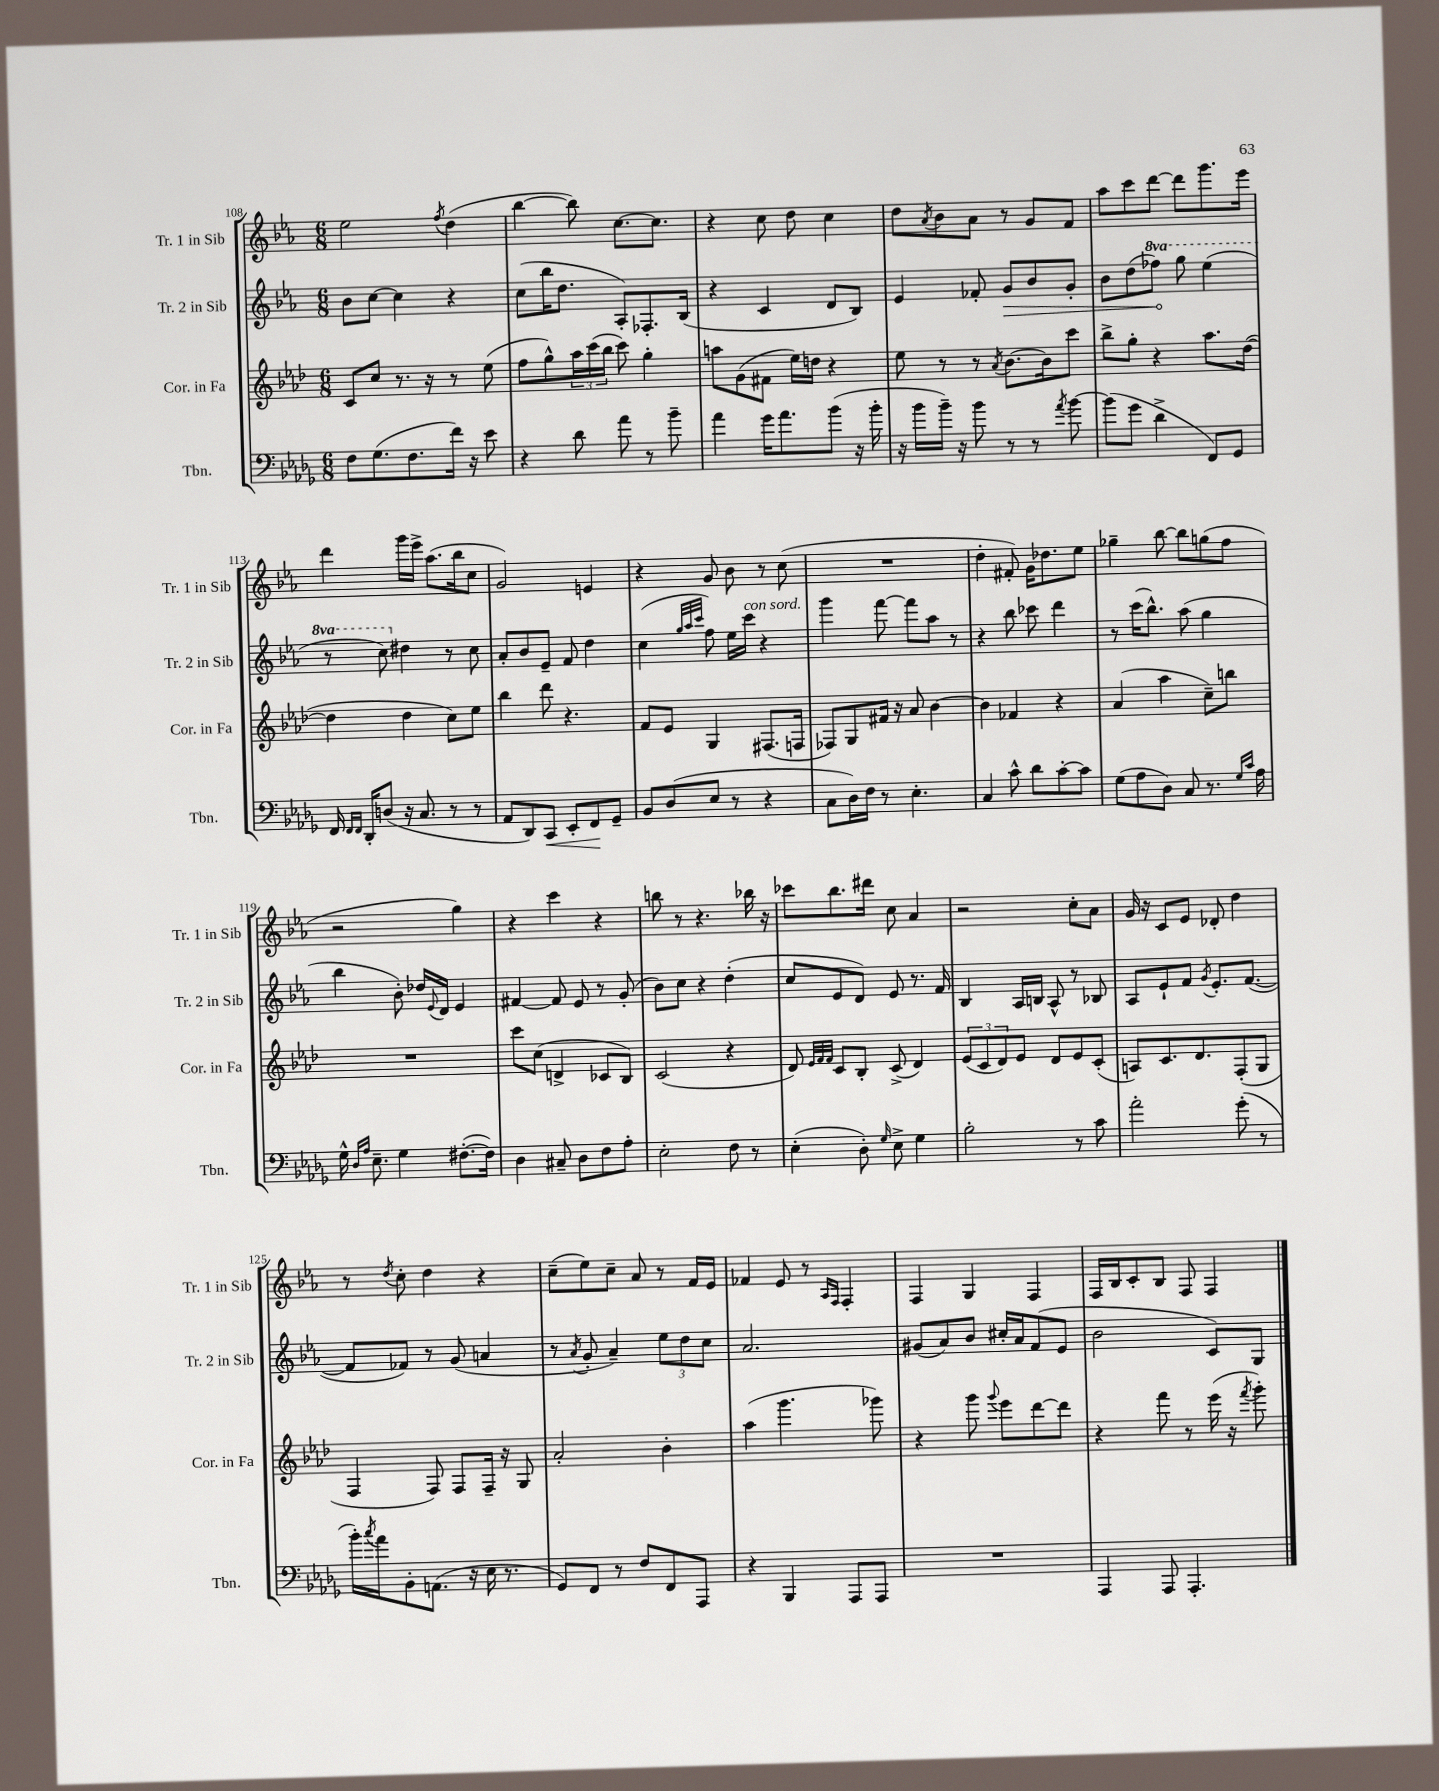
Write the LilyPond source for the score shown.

<<
\new StaffGroup <<
\new Staff = "s0" \with { instrumentName = "Tr. 1 in Sib" shortInstrumentName = "Tr. 1 in Sib" } {
    \clef treble \key ees \major \numericTimeSignature \time 6/8
    ees''2 \acciaccatura { f''8 } d''4( |
    bes''4~ bes''8) c''8.~ c''8. |
    r4 c''8 d''8 c''4 |
    d''8 \acciaccatura { aes'8 } bes'8 aes'8 r8 g'8 f'8 |
    aes''8 c'''8 d'''8~ d'''8 g'''8. ees'''16 |
    d'''4 g'''16 ees'''16-> aes''8.( bes''16 c''8 |
    g'2) e'4 |
    r4 g'8 bes'8 r8 c''8( |
    R2. |
    d''4-. fis'8-.) g'16 des''8. ees''8 |
    ges''4-- bes''8~ bes''8 g''8( f''8 |
    r2 g''4) |
    r4 c'''4 r4 |
    b''8 r8 r4. bes''16 r16 |
    ces'''8 bes''8. dis'''16 c''8 aes'4 |
    r2 c''8-. aes'8 |
    g'16 r16 c'8 ees'8 des'8-. d''4 |
    r8 \acciaccatura { d''8 } c''8-. d''4 r4 |
    c''8--( ees''8) c''8-- aes'8 r8 f'16 ees'16 |
    fes'4 ees'8 r8 \grace { aes16 f16 } f4-. |
    f4 g4 f4 |
    f16 bes16 c'8-. bes8 f8 f4 \bar "|." |
}
\new Staff = "s1" \with { instrumentName = "Tr. 2 in Sib" shortInstrumentName = "Tr. 2 in Sib" } {
    \clef treble \key ees \major \numericTimeSignature \time 6/8 \set Staff.ottavationMarkups = #ottavation-simple-ordinals
    bes'8 c''8~ c''4 r4 |
    c''8( bes''16 d''8. aes8-.) fes8.-. bes16( |
    r4 c'4 d'8 bes8) |
    ees'4 fes'8-. \once \override Hairpin.circled-tip = ##t g'8\> bes'8 g'8-. |
    bes'8 d''8( \ottava #1 fes'''8\!) g'''8 ees'''4( |
    r8 c'''8) \ottava #0 dis''4 r8 c''8 |
    aes'8-. bes'8 ees'8-- f'8 d''4 |
    c''4( \grace { g''32 aes''32 c'''32 } f''8) ees''16 c'''16^\markup { \italic "con sord." } r4 |
    g'''4 f'''8~ f'''8 aes''8 r8 |
    r4 bes''8 ces'''8 d'''4 |
    r8 c'''16( bes''8.-^) aes''8( g''4 |
    bes''4 bes'8-.) des''16 \appoggiatura { ees'8 } d'16 ees'4 |
    fis'4~ fis'8 ees'8 r8 g'8-.( |
    bes'8) c''8 r4 d''4-.( |
    c''8 ees'8 d'8) ees'8 r8. f'16 |
    bes4 aes16 b16 aes8-^ r8 bes8 |
    aes8 ees'8-! f'8 \acciaccatura { g'8 } ees'8.-. f'8.~( |
    f'8 fes'8) r8 g'8( a'4 |
    r8 \acciaccatura { aes'8 } g'8-. aes'4--) \tuplet 3/2 { ees''8 d''8 c''8 } |
    aes'2. |
    gis'8( aes'8) bes'8 cis''16-. aes'16 f'8( ees'8 |
    bes'2 c'8) g8 \bar "|." |
}
\new Staff = "s2" \with { instrumentName = "Cor. in Fa" shortInstrumentName = "Cor. in Fa" } {
    \clef treble \key aes \major \numericTimeSignature \time 6/8
    c'8 c''8 r8. r16 r8 ees''8( |
    f''8 g''8-^) \tuplet 3/2 { aes''16 c'''16( bes''16 } c'''8) g''4-. |
    a''8 g'8( fis'8 ees''16) d''16 r4 |
    ees''8 r8 r8 \acciaccatura { aes'8 } bes'8.~ bes'16 c'''8 |
    bes''8-> g''8-. r4 aes''8. des''16~( |
    des''4 des''4 c''8) ees''8 |
    bes''4 des'''8 r4. |
    f'8 ees'8 g4 fis8.( f16 |
    fes8) g8 fis'16 r16 aes'8 bes'4~ |
    bes'4 fes'4 r4 |
    aes'4( aes''4 c''8--) b''8 |
    R2. |
    c'''8 c''8( d'4-> ces'8 bes8) |
    c'2( r4 |
    des'8) \grace { ees'32 f'32 f'32 } c'8 bes8-. c'8->( des'4) |
    \tuplet 3/2 { ees'8( c'8 des'8) } ees'8 des'8 ees'8 c'8-.( |
    a8) c'8. des'8. f8-.( g8 |
    f4 f8) f8 f16-- r16 g8 |
    aes'2-. bes'4-. |
    aes''4( g'''4. ges'''8) |
    r4 g'''8 \appoggiatura { g'''8 } ees'''8 des'''8~ des'''8 |
    r4 f'''8 r8 ees'''16( r16 \acciaccatura { f'''8 } g'''8-.) \bar "|." |
}
\new Staff = "s3" \with { instrumentName = "Tbn." shortInstrumentName = "Tbn." } {
    \clef bass \key des \major \numericTimeSignature \time 6/8
    f8 ges8.( f8. f'16) r16 ees'8 |
    r4 des'8 aes'8 r8 bes'8-- |
    aes'4 ges'16 aes'8. bes'8( r16 bes'16-. |
    r16 bes'16 bes'16--) r16 bes'8 r8 r8 \acciaccatura { aes'8 } bes'8~ |
    bes'8( ges'8 des'4-> f,8) ges,8 |
    f,16 \grace { f,16 f,16 } des,16-. d8( r16 c8. r8 r8 |
    aes,8 des,8) c,8\< ees,8-. f,8\! ges,8-- |
    bes,8 des8( ees8 r8 r4 |
    c8 des16) f16 r8 ees4.-. |
    c4 c'8-^ des'8 c'8~-. c'8 |
    ges8( aes8 des8) c8 r8. \grace { ges16 c'16 } aes16 |
    ges16-^ \grace { des16 aes16 } ees8.-- ges4 fis8.~-.( fis16) |
    des4 cis8-- des8 f8 aes8-. |
    ees2-. f8 r8 |
    ees4-.( des8-.) \grace { ges16 } ees8-> ges4 |
    bes2-. r8 c'8 |
    aes'2-. ges'8-.( r8 |
    bes'16-.) \acciaccatura { c''8 } aes'16 bes,8-. a,8.( r16 ees16 r8. |
    ges,8) f,8 r8 f8 f,8 aes,,8 |
    r4 bes,,4 aes,,8 aes,,8 |
    R2. |
    aes,,4 aes,,8 aes,,4.-. \bar "|." |
}
>>
>>
\layout { \context { \Score currentBarNumber = #108 } }
